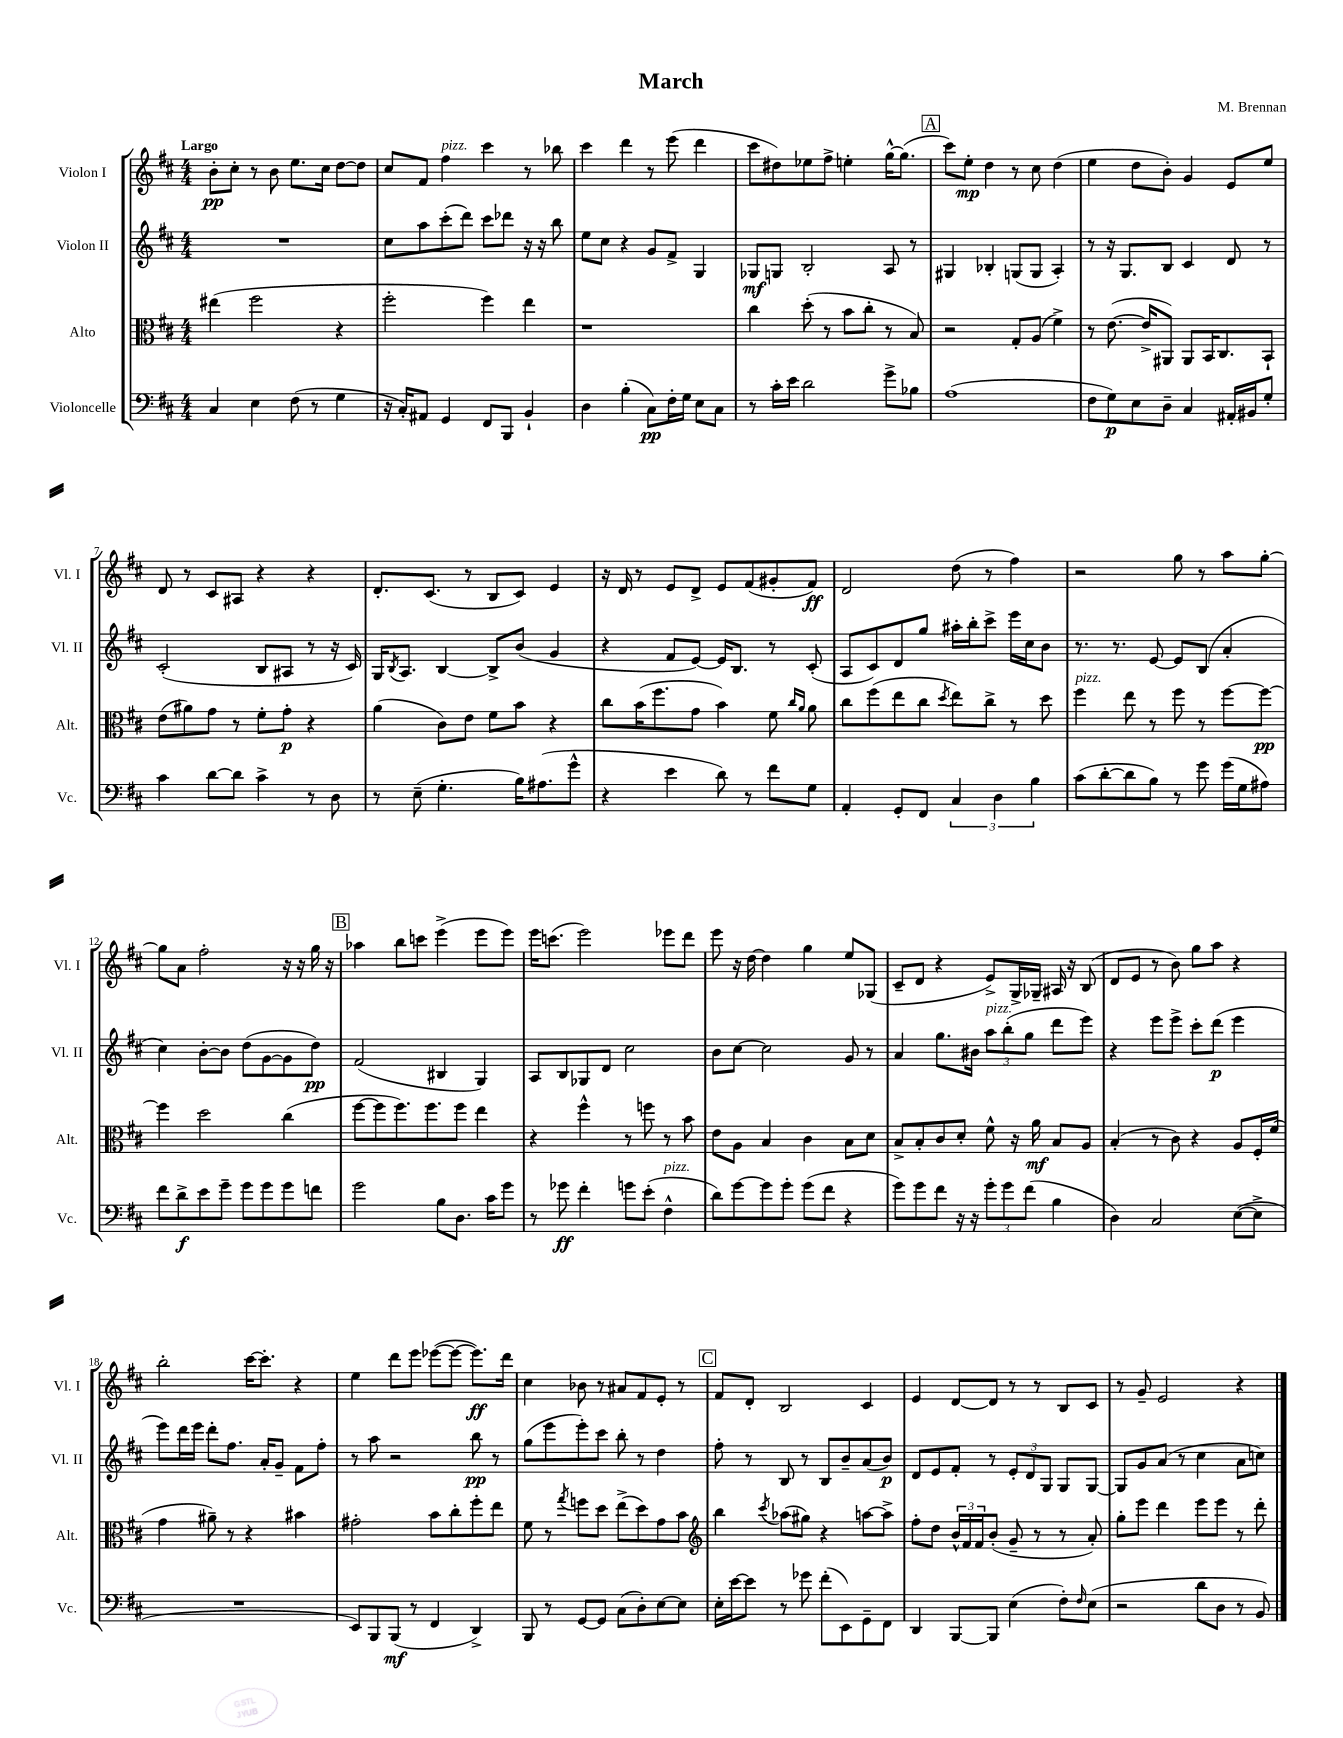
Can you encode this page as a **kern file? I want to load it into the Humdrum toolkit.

**kern	**dynam	**kern	**dynam	**kern	**dynam	**kern	**dynam
*part4	*part4	*part3	*part3	*part2	*part2	*part1	*part1
*staff4	*staff4	*staff3	*staff3	*staff2	*staff2	*staff1	*staff1
*I"Violoncelle	*	*I"Alto	*	*I"Violon II	*	*I"Violon I	*
*I'Vc.	*	*I'Alt.	*	*I'Vl. II	*	*I'Vl. I	*
*clefF4	*	*clefC3	*	*clefG2	*	*clefG2	*
*k[f#c#]	*	*k[f#c#]	*	*k[f#c#]	*	*k[f#c#]	*
*M4/4	*	*M4/4	*	*M4/4	*	*M4/4	*
=1	=1	=1	=1	=1	=1	=1	=1
!	!	!	!	!	!	!LO:TX:a:B:t=Largo	!
4C#/	.	(4ee#X\	.	1r	.	8b'\L	pp
.	.	.	.	.	.	8cc#'\J	.
4E\	.	2ff#\	.	.	.	8r	.
.	.	.	.	.	.	8b\	.
(8F#\	.	.	.	.	.	8.ee\L	.
8r	.	.	.	.	.	.	.
.	.	.	.	.	.	16cc#\Jk	.
4G\	.	4r	.	.	.	[8dd\L	.
.	.	.	.	.	.	8dd\J]	.
=2	=2	=2	=2	=2	=2	=2	=2
16r	.	2ff#'\	.	8cc#\L	.	8cc#/L	.
16C#'/KL)	.	.	.	.	.	.	.
8AA#X/J	.	.	.	8aa\	.	8f#/J	.
!	!	!	!	!	!	!LO:TX:a:i:t=pizz.	!
4GG/	.	.	.	(8ccc#'\	.	4ff#\	.
.	.	.	.	8ddd\J)	.	.	.
8FF#/L	.	4ff#\)	.	8ccc#\L	.	4ccc#\	.
8BBB/J	.	.	.	8ddd-X\J	.	.	.
4BB`/	.	4ee\	.	16r	.	8r	.
.	.	.	.	16r	.	.	.
.	.	.	.	8bb\	.	8bb-X\	.
=3	=3	=3	=3	=3	=3	=3	=3
4D\	.	1r	.	8ee\L	.	4ccc#\	.
.	.	.	.	8cc#\J	.	.	.
(4B'\	.	.	.	4r	.	4ddd\	.
8C#\L)	pp	.	.	8g/L	.	8r	.
16F#'\L	.	.	.	8f#^/J	.	(8eee\	.
16G\JJ	.	.	.	.	.	.	.
8E\L	.	.	.	4G/	.	4ddd\	.
8C#\J	.	.	.	.	.	.	.
=4	=4	=4	=4	=4	=4	=4	=4
8r	.	4cc#\	.	8G-X/L	mf	8ccc#\L	.
16c#'\LL	.	.	.	8Gn/J	.	8dd#X\)	.
16e\JJ	.	.	.	.	.	.	.
2d\	.	(8dd'\	.	2B'/	.	8ee-X\	.
.	.	8r	.	.	.	8ff#^\J	.
.	.	8b\L	.	.	.	4een'\	.
.	.	8cc#'\J	.	.	.	.	.
8g^\L	.	8r	.	8A/	.	[16gg^^\KL	.
.	.	.	.	.	.	(8.gg\J]	.
8B-X\J	.	8B/)	.	8r	.	.	.
!!LO:REH:place=s1:t=A
=5	=5	=5	=5	=5	=5	=5	=5
(1A	.	2r	.	4G#X/	.	8ccc#\L)	.
.	.	.	.	.	.	8ee'\J	mp
.	.	.	.	4B-X'/	.	4dd\	.
.	.	8G'/L	.	(8Gn/L	.	8r	.
.	.	(8A/J	.	8G/J	.	8cc#\	.
.	.	4f#^\)	.	4A'/)	.	(4dd\	.
=6	=6	=6	=6	=6	=6	=6	=6
8F#\L	.	8r	.	8r	.	4ee\	.
8G\)	p	([8.e\	.	16r	.	.	.
.	.	.	.	8.G/L	.	.	.
8E\	.	.	.	.	.	8dd\L	.
.	.	16e^/KL]	.	.	.	.	.
8D~\J	.	8AA#X/J)	.	8B/J	.	8b'\J)	.
4C#/	.	8AA#/L	.	4c#/	.	4g/	.
.	.	16BB/K	.	.	.	.	.
.	.	8.C#/	.	.	.	.	.
16AA#X'/LL	.	.	.	8d/	.	8e/L	.
16BB#X/J	.	.	.	.	.	.	.
8G'/J	.	8BB`/J	.	8r	.	8ee/J	.
!!LO:LB:g=z
=7	=7	=7	=7	=7	=7	=7	=7
4c#\	.	(8e\L	.	(2c#'/	.	8d/	.
.	.	8a#X\)	.	.	.	8r	.
[8d\L	.	8g\J	.	.	.	8c#/L	.
8d\J]	.	8r	.	.	.	8A#X/J	.
4c#^\	.	8f#'\L	.	8B/L	.	4r	.
.	.	8g'\J	p	8A#X/J	.	.	.
8r	.	4r	.	8r	.	4r	.
8D\	.	.	.	16r	.	.	.
.	.	.	.	16c#/)	.	.	.
=8	=8	=8	=8	=8	=8	=8	=8
8r	.	(4a\	.	16G/KL	.	8.d'/L	.
.	.	.	.	8qB/	.	.	.
.	.	.	.	8.A/J	.	.	.
(8E~\	.	.	.	.	.	.	.
.	.	.	.	.	.	(8.c#/J	.
4.G'\	.	8c#\L)	.	[4B/	.	.	.
.	.	8e\J	.	.	.	8r	.
.	.	8f#\L	.	8B^/L]	.	8B/L	.
16B\KL)	.	8b\J	.	(8b/J	.	8c#/J)	.
(8.A#X\	.	.	.	.	.	.	.
.	.	4r	.	4g/	.	4e/	.
8g^^\J	.	.	.	.	.	.	.
=9	=9	=9	=9	=9	=9	=9	=9
4r	.	8cc#\L	.	4r	.	16r	.
.	.	.	.	.	.	16d/	.
.	.	(16b\K	.	.	.	8r	.
.	.	8.ff#\	.	.	.	.	.
4e\	.	.	.	8f#/L	.	8e/L	.
.	.	8g\J	.	[8e/J)	.	8d^/J	.
8d\)	.	4b\)	.	16e/KL]	.	8e/L	.
.	.	.	.	8.B/J	.	.	.
8r	.	.	.	.	.	(8f#/	.
8f#\L	.	8f#\	.	8r	.	8g#X'/	.
.	.	16qqcc#/LL	.	.	.	.	.
.	.	16qqa/JJ	.	.	.	.	.
8G\J	.	8a\	.	(8c#'/	.	8f#/J)	ff
=10	=10	=10	=10	=10	=10	=10	=10
4AA'/	.	8cc#\L	.	8A/L	.	2d/	.
.	.	(8ff#\	.	8c#/)	.	.	.
8GG'/L	.	8ee\	.	8d/	.	.	.
8FF#/J	.	8cc#\J	.	8gg/J	.	.	.
.	.	8qdd/	.	.	.	.	.
6C#/	.	8ee\L)	.	16aa#X'\LL	.	(8dd\	.
.	.	.	.	16bb'\J	.	.	.
.	.	8cc#^\J	.	8ccc#^\J	.	8r	.
6D\	.	.	.	.	.	.	.
.	.	8r	.	16eee\LL	.	4ff#\)	.
.	.	.	.	16cc#\J	.	.	.
6B\	.	.	.	.	.	.	.
.	.	8dd\	.	8b\J	.	.	.
=11	=11	=11	=11	=11	=11	=11	=11
!	!	!LO:TX:a:i:t=pizz.	!	!	!	!	!
(8c#\L	.	4ff#\	.	8.r	.	2r	.
[8d'\	.	.	.	.	.	.	.
.	.	.	.	8.r	.	.	.
8d\]	.	8ee\	.	.	.	.	.
8B\J)	.	8r	.	[8e/	.	.	.
8r	.	8ff#\	.	8e/L]	.	8gg\	.
8g\	.	8r	.	(8B/J	.	8r	.
(16g\LL	.	[8ff#\L	.	4a'/	.	8aa\L	.
16G\J	.	.	.	.	.	.	.
8A#X\J)	.	8ff#\J_	pp	.	.	[8gg'\J	.
!!LO:LB:g=z
=12	=12	=12	=12	=12	=12	=12	=12
8f#\L	.	4ff#\]	.	4cc#\)	.	8gg\L]	.
8d^\	f	.	.	.	.	8a\J	.
8e\	.	2dd\	.	[8b'\L	.	2ff#'\	.
8g~\J	.	.	.	8b\J]	.	.	.
8g\L	.	.	.	(8dd\L	.	.	.
8g\	.	.	.	[8g\	.	.	.
8g\	.	(4cc#\	.	8g\]	.	16r	.
.	.	.	.	.	.	16r	.
8fn\J	.	.	.	8dd\J)	pp	16gg\	.
.	.	.	.	.	.	16r	.
!!LO:REH:place=s1:t=B
=13	=13	=13	=13	=13	=13	=13	=13
2g\	.	[8ff#\L	.	(2f#/	.	4aa-X\	.
.	.	8ff#\]	.	.	.	.	.
.	.	8.ff#\)	.	.	.	8bb\L	.
.	.	.	.	.	.	8cccn\J	.
.	.	8.ff#\	.	.	.	.	.
8B\L	.	.	.	4B#X/	.	(4eee^\	.
8.D\J	.	8ff#\J	.	.	.	.	.
.	.	4ee\	.	4G/)	.	8eee\L	.
16c#\KL	.	.	.	.	.	.	.
8g\J	.	.	.	.	.	8eee\J)	.
=14	=14	=14	=14	=14	=14	=14	=14
8r	.	4r	.	8A/L	.	16eee\KL	.
.	.	.	.	.	.	(8.cccn\J	.
8g-X\	ff	.	.	8B/	.	.	.
4f#'\	.	4ff#^^\	.	8G-X/	.	2eee\)	.
.	.	.	.	8d/J	.	.	.
8gn\L	.	8r	.	2cc#\	.	.	.
(8e'\J	.	8ffn\	.	.	.	.	.
!LO:TX:a:i:t=pizz.	!	!	!	!	!	!	!
4F#^^\	.	8r	.	.	.	8eee-X\L	.
.	.	8b\	.	.	.	8ddd\J	.
=15	=15	=15	=15	=15	=15	=15	=15
8d\L)	.	8e\L	.	8b\L	.	8eee\	.
[8g\	.	8A\J	.	[8cc#\J	.	16r	.
.	.	.	.	.	.	[16dd\	.
8g\]	.	4B/	.	2cc#\]	.	4dd\]	.
8g'\J	.	.	.	.	.	.	.
(8g\L	.	4c#\	.	.	.	4gg\	.
8f#\J	.	.	.	.	.	.	.
4r	.	8B\L	.	8g/	.	8ee/L	.
.	.	8d\J	.	8r	.	(8G-X/J	.
=16	=16	=16	=16	=16	=16	=16	=16
8g\L)	.	8B^/L	.	4a/	.	8c#~/L	.
8g\	.	8B'/	.	.	.	8d/J	.
8f#\J	.	8c#/	.	8.gg\L	.	4r	.
16r	.	8d'/J	.	.	.	.	.
16r	.	.	.	16b#X\Jk	.	.	.
!	!	!	!	!LO:TX:a:i:t=pizz.	!	!	!
12g'\L	.	8f#^^\	.	12aa\L	.	8e^/L)	.
12g\	.	.	.	(12bb'\	.	.	.
.	.	16r	.	.	.	16G^/L	.
(12f#\J	.	.	.	12gg\J	.	.	.
.	.	16a\	mf	.	.	16G-X~/JJ	.
4B\	.	8B/L	.	8ddd\L	.	16A#X/	.
.	.	.	.	.	.	16r	.
.	.	8A/J	.	8eee\J)	.	(8B/	.
=17	=17	=17	=17	=17	=17	=17	=17
4D\)	.	(4B'/	.	4r	.	8d/L	.
.	.	.	.	.	.	8e/J	.
2C#/	.	8r	.	8eee\L	.	8r	.
.	.	8c#\)	.	8eee^\J	.	8b\)	.
.	.	4r	.	8ccc#'\L	.	8gg\L	.
.	.	.	.	(8ddd\J	p	8aa\J	.
([8E\L	.	8A/L	.	4eee\	.	4r	.
8E^\J]	.	16F#'/L	.	.	.	.	.
.	.	(16f#/JJ	.	.	.	.	.
!!LO:LB:g=z
=18	=18	=18	=18	=18	=18	=18	=18
1r	.	4g\	.	8eee\L)	.	2bb'\	.
.	.	.	.	16ddd\L	.	.	.
.	.	.	.	16eee\JJ	.	.	.
.	.	8a#X~\)	.	8ddd'\L	.	.	.
.	.	8r	.	8.ff#\J	.	.	.
.	.	4r	.	.	.	[16ccc#\KL	.
.	.	.	.	16a'/KL	.	8.ccc#'\J]	.
.	.	.	.	8g~/J	.	.	.
.	.	4b#X\	.	8f#\L	.	4r	.
.	.	.	.	8ff#'\J	.	.	.
=19	=19	=19	=19	=19	=19	=19	=19
8EE/L)	.	2g#X'\	.	8r	.	4ee\	.
8BBB/	.	.	.	8aa\	.	.	.
(8BBB/J	mf	.	.	2r	.	8ddd\L	.
8r	.	.	.	.	.	8eee\J	.
4FF#/	.	8b\L	.	.	.	([8eee-X\L	.
.	.	8cc#'\	.	.	.	8eee-\J_	.
4DD^/)	.	8ff#'\	.	8bb\	pp	8.eee-\L])	ff
.	.	8ee\J	.	8r	.	.	.
.	.	.	.	.	.	16ddd\Jk	.
=20	=20	=20	=20	=20	=20	=20	=20
8BBB/	.	8f#\	.	(8gg\L	.	4cc#\	.
8r	.	8r	.	8eee\	.	.	.
.	.	8qgg/	.	.	.	.	.
[8GG/L	.	8ffn\L	.	8eee'\)	.	8b-X\	.
8GG/J]	.	8dd\J	.	8ccc#\J	.	8r	.
(8C#\L	.	(8ee^\L	.	8bb'\	.	8a#X/L	.
8D'\)	.	8dd\)	.	8r	.	8f#/	.
[8E\	.	8g\	.	4dd\	.	8e'/J	.
8E\J]	.	8b\J	.	.	.	8r	.
!!LO:REH:place=s1:t=C
=21	=21	=21	=21	=21	=21	=21	=21
*	*	*clefG2	*	*	*	*	*
16E'\LL	.	4bb\	.	8ff#'\	.	8f#/L	.
[16e\J	.	.	.	.	.	.	.
8e\J]	.	.	.	8r	.	8d'/J	.
.	.	8qccc#/	.	.	.	.	.
8r	.	(8aa-X\L	.	8B/	.	2B/	.
8g-X\	.	8gg#X\J)	.	8r	.	.	.
(8f#'\L	.	4r	.	8B/L	.	.	.
8EE\)	.	.	.	8b~/	.	.	.
8GG~\	.	[8aan\L	.	(8a/	.	4c#/	.
8FF#\J	.	8aa^\J]	.	8b/J)	p	.	.
=22	=22	=22	=22	=22	=22	=22	=22
4DD/	.	8ff#'\L	.	8d/L	.	4e/	.
.	.	8dd\J	.	8e/	.	.	.
[8BBB/L	.	24b^^/LL	.	8f#'/J	.	[8d/L	.
.	.	24f#/	.	.	.	.	.
.	.	24f#/J	.	.	.	.	.
8BBB/J]	.	(8b'/J	.	8r	.	8d/J]	.
(4E\	.	8g~/	.	12e'/L	.	8r	.
.	.	.	.	12d/	.	.	.
.	.	8r	.	.	.	8r	.
.	.	.	.	12G/J	.	.	.
8F#'\L)	.	8r	.	8G/L	.	8B/L	.
16qqF#/	.	.	.	.	.	.	.
(8E\J	.	8a'/)	.	[8G/J	.	8c#/J	.
=23	=23	=23	=23	=23	=23	=23	=23
2r	.	8gg'\L	.	8G/L]	.	8r	.
.	.	8eee\J	.	8g/	.	8g~/	.
.	.	4ddd\	.	(8a/J	.	2e/	.
.	.	.	.	8r	.	.	.
8d\L	.	8eee\L	.	4cc#\	.	.	.
8D\J	.	8eee\J	.	.	.	.	.
8r	.	8r	.	8a\L	.	4r	.
8BB/)	.	8ddd'\	.	8ccn\J)	.	.	.
==	==	==	==	==	==	==	==
*-	*-	*-	*-	*-	*-	*-	*-
